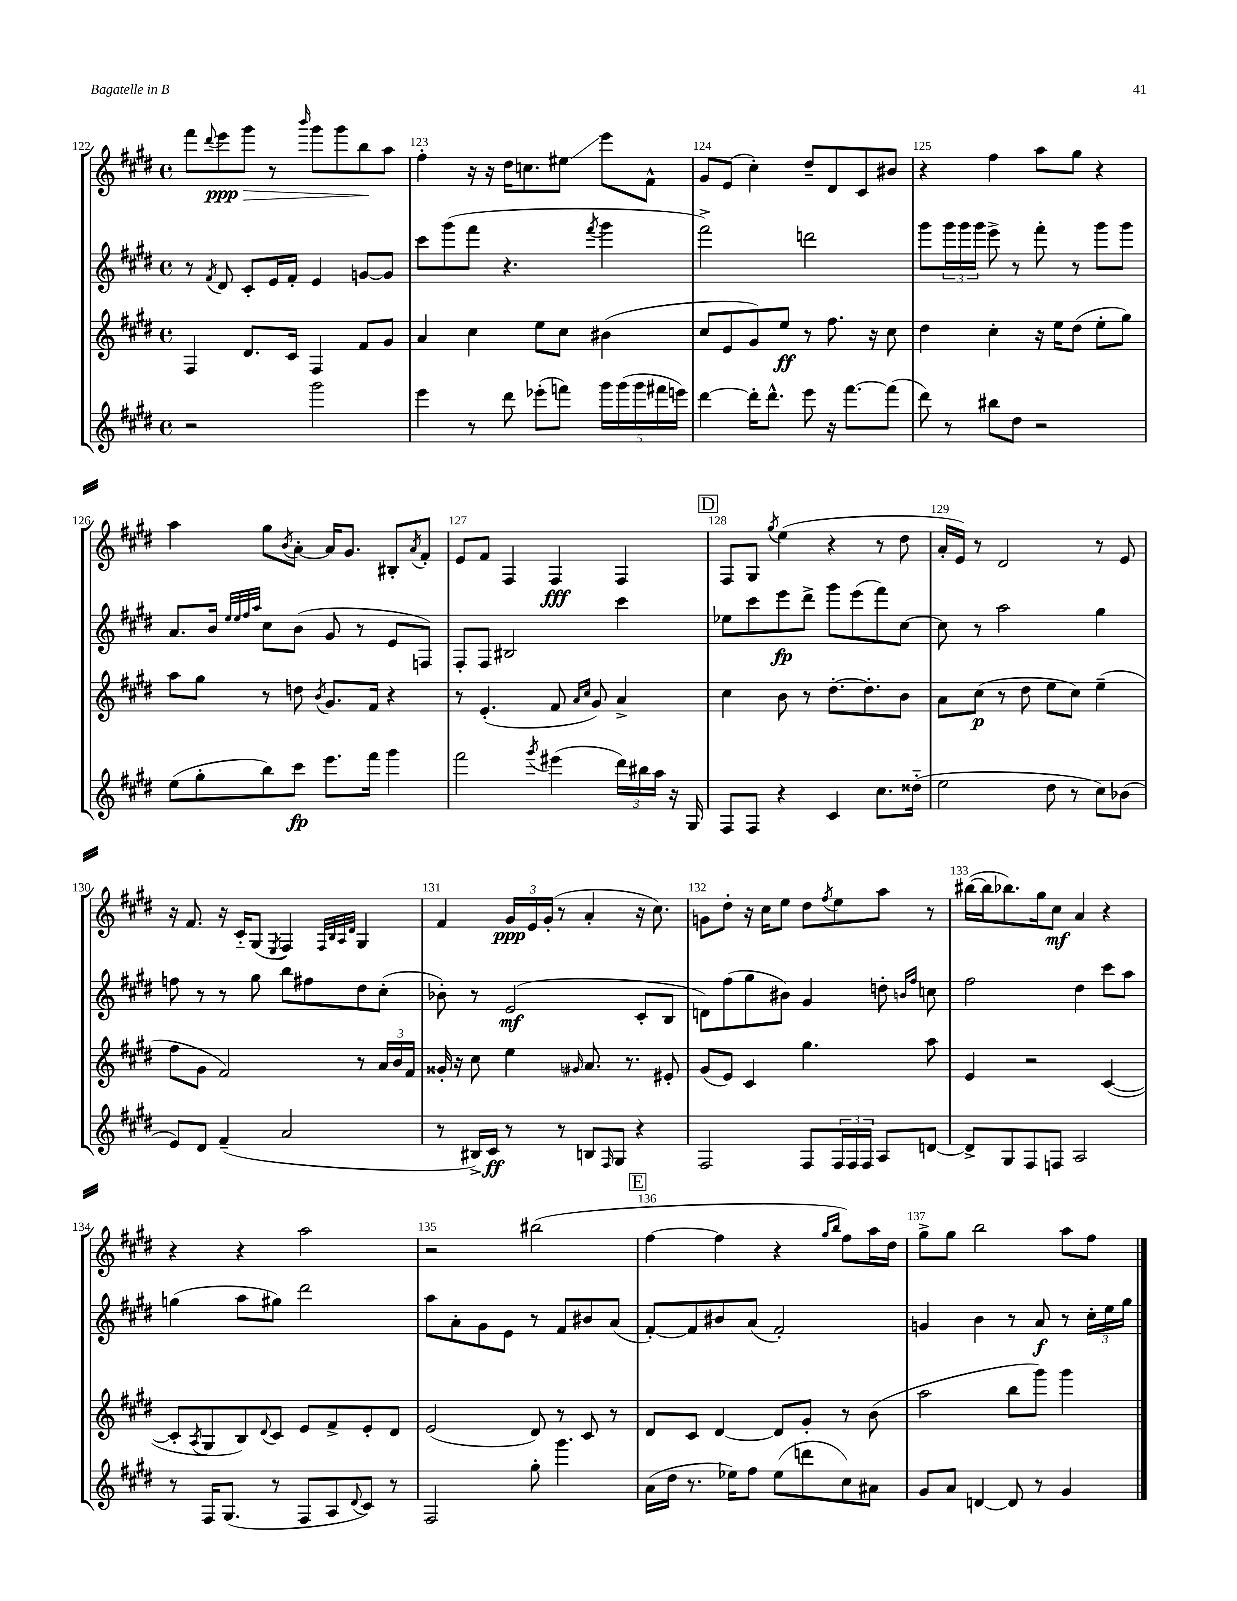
<<
\new StaffGroup <<
\new Staff = "s0" {
    \clef treble \key e \major \defaultTimeSignature \time 4/4
    fis'''8 \appoggiatura { dis'''8 } e'''8\ppp gis'''8\> r8 \grace { b'''16 } gis'''8 gis'''8 b''8\! a''8 |
    fis''4-. r16 r16 dis''16 c''8. eis''8\glissando e'''8 fis'8-^ |
    gis'8 e'8( cis''4-.) dis''8-- dis'8 cis'8 bis'8 |
    r4 fis''4 a''8 gis''8 r4 |
    a''4 gis''8 \acciaccatura { b'8 } a'8~-. a'16 gis'8. bis8-. \acciaccatura { a'8 } fis'8-. |
    e'8 fis'8 fis4 fis4\fff fis4 |
    \mark \markup { \box "D" } fis8 gis8 \acciaccatura { gis''8 } e''4( r4 r8 dis''8 |
    a'16-. e'16) r8 dis'2 r8 e'8 |
    r16 fis'8. r16 cis'16-_ gis8( \acciaccatura { e8 } fis4) \grace { fis32 b32 a32 dis'32 } gis4 |
    fis'4 \tuplet 3/2 { gis'16\ppp e'16 gis'16-.( } r8 a'4-. r16 cis''8.) |
    g'8 dis''8-. r16 cis''16 e''8 dis''8 \acciaccatura { fis''8 } e''8 a''8 r8 |
    bis''16~( bis''16 bes''8.) gis''16 cis''8\mf a'4 r4 |
    r4 r4 a''2 |
    r2 bis''2( |
    \mark \markup { \box "E" } fis''4~ fis''4 r4 \grace { gis''16 b''16 } fis''8) a''16 dis''16 |
    gis''8-> gis''8 b''2 a''8 fis''8 \bar "|." |
}
\new Staff = "s1" {
    \clef treble \key e \major \defaultTimeSignature \time 4/4
    r8 \acciaccatura { fis'8 } dis'8 cis'8-. e'16 fis'16-. e'4 g'8~ g'8 |
    cis'''8 gis'''8( fis'''8 r4. \acciaccatura { fis'''8 } gis'''4 |
    fis'''2->) d'''2 |
    gis'''8 \tuplet 3/2 { gis'''16 gis'''16 gis'''16 } e'''8-> r8 fis'''8-. r8 gis'''8 gis'''8 |
    a'8. b'16 \grace { e''32 e''32 fis''32 a''32 } cis''8 b'8( gis'8 r8 e'8 f8) |
    fis8-. fis8 bis2 cis'''4 |
    \mark \markup { \box "D" } ees''8 cis'''8 e'''8\fp dis'''8-> gis'''8 e'''8( fis'''8) cis''8~ |
    cis''8 r8 a''2 gis''4 |
    f''8 r8 r8 gis''8 b''8 fis''8 dis''8 cis''8-.( |
    bes'8-.) r8 e'2\mf( cis'8-. b8 |
    d'8) fis''8( gis''8 bis'8) gis'4 d''8-. \grace { b'16 fis''16 } c''8 |
    fis''2 dis''4 cis'''8 a''8 |
    g''4( a''8 gis''8) dis'''2 |
    a''8 a'8-. gis'8 e'8 r8 fis'8 bis'8 a'8( |
    \mark \markup { \box "E" } fis'8~-.) fis'8 bis'8 a'8( fis'2-.) |
    g'4 b'4 r8 a'8\f r8 \tuplet 3/2 { cis''16-. e''16 gis''16 } \bar "|." |
}
\new Staff = "s2" {
    \clef treble \key e \major \defaultTimeSignature \time 4/4
    fis4 dis'8. cis'16 fis4 fis'8 gis'8 |
    a'4 cis''4 e''8 cis''8 bis'4( |
    cis''8 e'8 gis'8) e''8\ff r8 fis''8. r16 cis''8 |
    dis''4 cis''4-. r16 e''16 dis''8( e''8-. gis''8) |
    a''8 gis''8 r8 d''8 \acciaccatura { b'8 } gis'8. fis'16 r4 |
    r8 e'4.-.( fis'8 \grace { a'16 cis''16 } gis'8) a'4-> |
    \mark \markup { \box "D" } cis''4 b'8 r8 dis''8.~-. dis''8.-. b'8 |
    a'8 cis''8\p( r8 dis''8 e''8 cis''8) e''4--( |
    fis''8 gis'8 fis'2) r8 \tuplet 3/2 { a'16 b'16 fis'16 } |
    gisis'16-. r16 cis''8 e''4 \grace { gis'16 } a'8. r8. eis'8-. |
    gis'8( e'8) cis'4 gis''4. a''8 |
    e'4 r2 cis'4~( |
    cis'8-. \acciaccatura { a8 } gis8 b8) \appoggiatura { dis'8 } cis'8 e'8 fis'8-> e'8-. dis'8 |
    e'2( dis'8) r8 cis'8 r8 |
    \mark \markup { \box "E" } dis'8 cis'8 dis'4~ dis'8 gis'8-. r8 b'8( |
    a''2 b''8 gis'''8) gis'''4 \bar "|." |
}
\new Staff = "s3" {
    \clef treble \key e \major \defaultTimeSignature \time 4/4
    r2 gis'''2 |
    e'''4 r8 dis'''8 ees'''8-.( f'''8) \tuplet 5/4 { gis'''16 gis'''16( gis'''16 fis'''16 e'''16) } |
    dis'''4~ dis'''16-. dis'''8.-^ e'''8 r16 fis'''8.~ fis'''8( |
    dis'''8) r8 bis''8 dis''8 r2 |
    e''8( gis''8-. b''8) cis'''8\fp e'''8. fis'''16 gis'''4 |
    fis'''2 \acciaccatura { gis'''8 } eis'''4( \tuplet 3/2 { dis'''16) bis''16 a''16 } r16 gis16 |
    \mark \markup { \box "D" } fis8 fis8 r4 cis'4 cis''8. disis''16-_( |
    e''2 dis''8 r8 cis''8) bes'8( |
    e'8) dis'8 fis'4--( a'2 |
    r8 bis16->) cis'16\ff r8 r8 b8 \grace { fis16 } gis8 r4 |
    fis2 fis8 \tuplet 3/2 { fis16 fis16 fis16 } a8 d'8~ |
    d'8-> gis8 fis8 f8 a2 |
    r8 fis16 gis8.( r8 fis8 a8 \appoggiatura { dis'8 } cis'8) r8 |
    fis2 gis''8-. gis'''4. |
    \mark \markup { \box "E" } a'16( dis''16 r8. ees''16) fis''8 ees''8( d'''8 cis''8) ais'8 |
    gis'8 a'8 d'4~ d'8 r8 gis'4 \bar "|." |
}
>>
>>
\layout { \context { \Score currentBarNumber = #122 \override BarNumber.break-visibility = ##(#f #t #t) barNumberVisibility = #all-bar-numbers-visible } }
